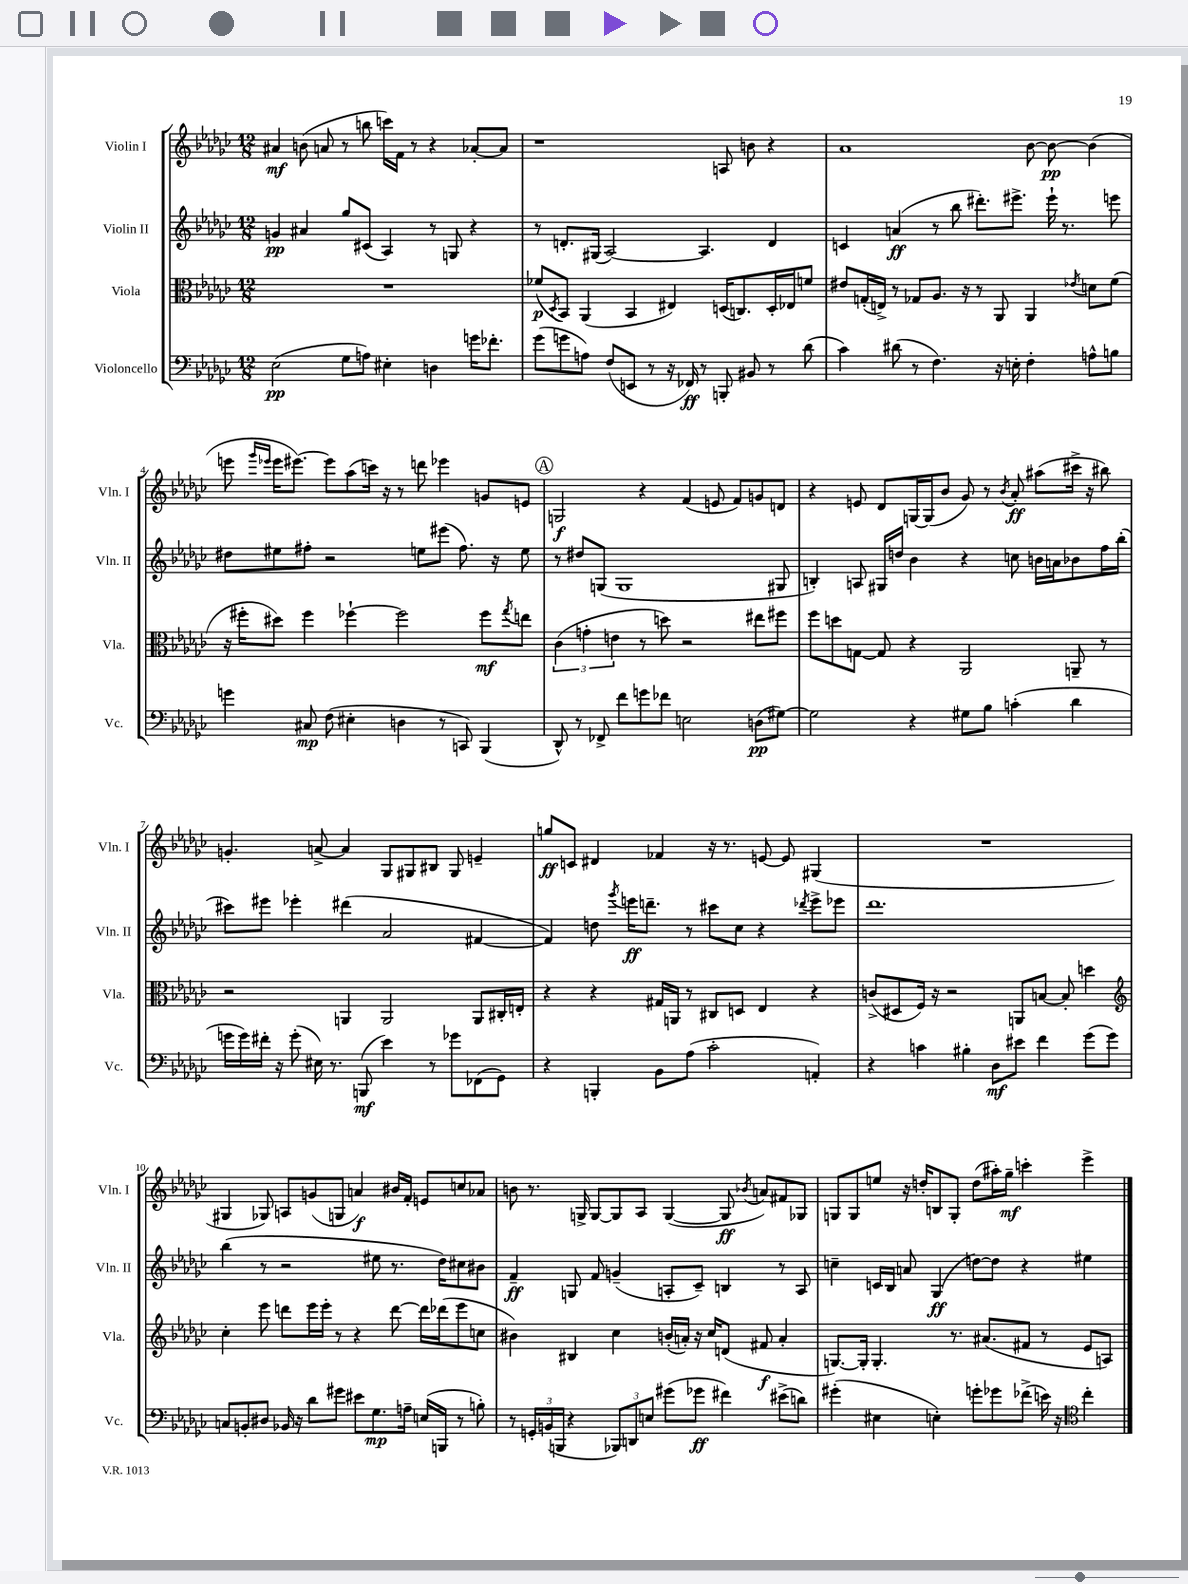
<<
\new StaffGroup <<
\new Staff = "s0" \with { instrumentName = "Violin I" shortInstrumentName = "Vln. I" } {
    \clef treble \key ges \major \numericTimeSignature \time 12/8
    ais'4\mf b'8( a'8 r8 b''8 c'''16) f'16 r8 r4 aes'8~-. aes'8 |
    r1 a8 b'8 r4 |
    aes'1 bes'8~ bes'8~\pp bes'4( |
    e'''8 \grace { ges'''16 ees'''16 } ees'''16 eis'''8.~) eis'''8 aes''8( c'''16) r16 r8 d'''8 ees'''4 g'8 e'8 |
    \mark \markup { \circle "A" } g2\f r4 f'4( e'8 f'8) g'8 d'8 |
    r4 e'8 des'8 g16~ g16( bes'8 ges'8) r8 \acciaccatura { bes'8 } aes'8-.\ff ais''8( cis'''16-> r16 bis''8) |
    g'4.-. a'8~-> a'4 ges8 gis8 bis8 gis8 e'4-- |
    g''8\ff c'8 dis'4 fes'4 r16 r8. e'8~ e'8 gis4( |
    R1. |
    gis4 ges8) a8 g'8( g8 a'4\f) bis'16 f'16-. e'8 c''8 aes'8 |
    b'8 r8. g16-> g8~ g8 aes8 g4~( g8\ff \acciaccatura { bes'8 } a'8) fis'8 ges8 |
    g8 g8 e''8 r16 d''16-. b8 g8-. d''8( ais''16-.) ges''16--\mf c'''4-. ees'''4-> \bar "|." |
}
\new Staff = "s1" \with { instrumentName = "Violin II" shortInstrumentName = "Vln. II" } {
    \clef treble \key ges \major \numericTimeSignature \time 12/8
    g'4\pp ais'4 ges''8 cis'8( aes4) r8 g8 r4 |
    r8 d'8.-. gis16( aes2~) aes4. d'4 |
    c'4 a'4\ff( r8 bes''8 dis'''8.-.) eis'''8.-> eis'''16-! r8. e'''8 |
    dis''8 eis''8 fis''8-. r2 e''8 eis'''8( fis''8.) r16 e''8 |
    \mark \markup { \circle "A" } r8 dis''8 g8( g1 gis8 |
    b4-.) a8 gis16 d''16 bes'4 r4 c''8 b'16 a'16 bes'8 f''16 bes''16-.( |
    cis'''8) eis'''8 ees'''4-. dis'''4( aes'2 fis'4~ |
    fis'4) d''8 \acciaccatura { ges'''8 } e'''16\ff d'''8.-- r8 cis'''8 ces''8 r4 \acciaccatura { des'''8 } e'''8-> ees'''8 |
    des'''1. |
    bes''4( r8 r2 eis''8 r8. des''16) cis''8 bis'8 |
    f'4--\ff g8 f'8 g'4--( a8-. ces'8--) b4 r8 a8 |
    c''4-- c'16 bes16 a'8 ges4\ff( d''8~) d''8 r4 eis''4 \bar "|." |
}
\new Staff = "s2" \with { instrumentName = "Viola" shortInstrumentName = "Vla." } {
    \clef alto \key ges \major \numericTimeSignature \time 12/8
    R1. |
    fes'8\p( \acciaccatura { des8 } bes,8) aes,4( bes,4 eis4) d16( c8.) d16-. ees16 f'8 |
    eis'8 g16-.( e16->) r8 ges8 aes8. r16 r8 aes,8 aes,4 \acciaccatura { ees'8 } d'8 f'8( |
    r16 fis''16-. dis''8) fis''4 fes''4~-! fes''2 fes''8\mf \acciaccatura { ges''8 } e''8 |
    \mark \markup { \circle "A" } \tuplet 3/2 { ces'4( g'4-. e'4 } r8 d''8) r2 eis''8 fis''8 |
    f''8 d''8 g8~ g8 r4 aes,2 a,8-- r8 |
    r2 a,4 a,2 a,8 cis16-. e16-. |
    r4 r4 gis16 a,16 r8 cis8 d8 ees4 r4 |
    c'8->( dis8 f16) r16 r2 a,8 b8~ b8-. d''4 |
    \clef treble ces''4-. ees'''8 d'''8 ees'''16 ees'''16-. r8 r4 d'''8~ d'''16 des'''16( ees'''8 c''8 |
    bis'4) bis4 ces''4 b'16-.( a'16-.) r16 ces''16 d'8( fis'8\f a'4-. |
    g8.~) g16-. g4.-. r8. ais'8.( fis'8 r8 ees'8 a8) \bar "|." |
}
\new Staff = "s3" \with { instrumentName = "Violoncello" shortInstrumentName = "Vc." } {
    \clef bass \key ges \major \numericTimeSignature \time 12/8
    ees2\pp( ges8 a8) eis4-. d4 g'16 fes'8.-. |
    ges'8( g'8 a8) f8( e,8 r8 r16 fes,16\ff) r8 b,,8-. bis,8 r8 des'8( |
    ces'4) dis'8( r8 f4.) r16 e16-. f4-. a8-^ b8 |
    g'4 cis8\mp f8( eis4-. d4 r8 c,8) bes,,4( |
    \mark \markup { \circle "A" } des,8-^) r8 fes,8-> f'8 g'8 fes'8 e2 d8\pp( gis8~) |
    gis2 r4 gis8 bes8 c'4-.( des'4 |
    g'16 g'16) fis'16-. r16 g'8-.( eis16) r8. b,,8\mf( ees'4) r8 ges'8 fes,8( ges,8) |
    r4 b,,4-. bes,8 aes8( ces'2-. a,4-.) |
    r4 c'4 bis4-. des8\mf eis'8 f'4 ges'8( ges'8) |
    c8 b,8-. dis8 bes,16 r16 des'8 gis'8 eis'8 ges8.\mp a16-- e16( b,,16 r8 b8-.) |
    r8 \tuplet 3/2 { g,16-. b,16( b,,16 } r4 \tuplet 3/2 { bes,,8) d,8 e8 } gis'8( ges'8\ff fis'4) eis'8->( d'8) |
    gis'4-.( eis4 e4-.) g'8-. ges'8 fes'8->( e'16) r16 \clef tenor ces''4-. \bar "|." |
}
>>
>>
